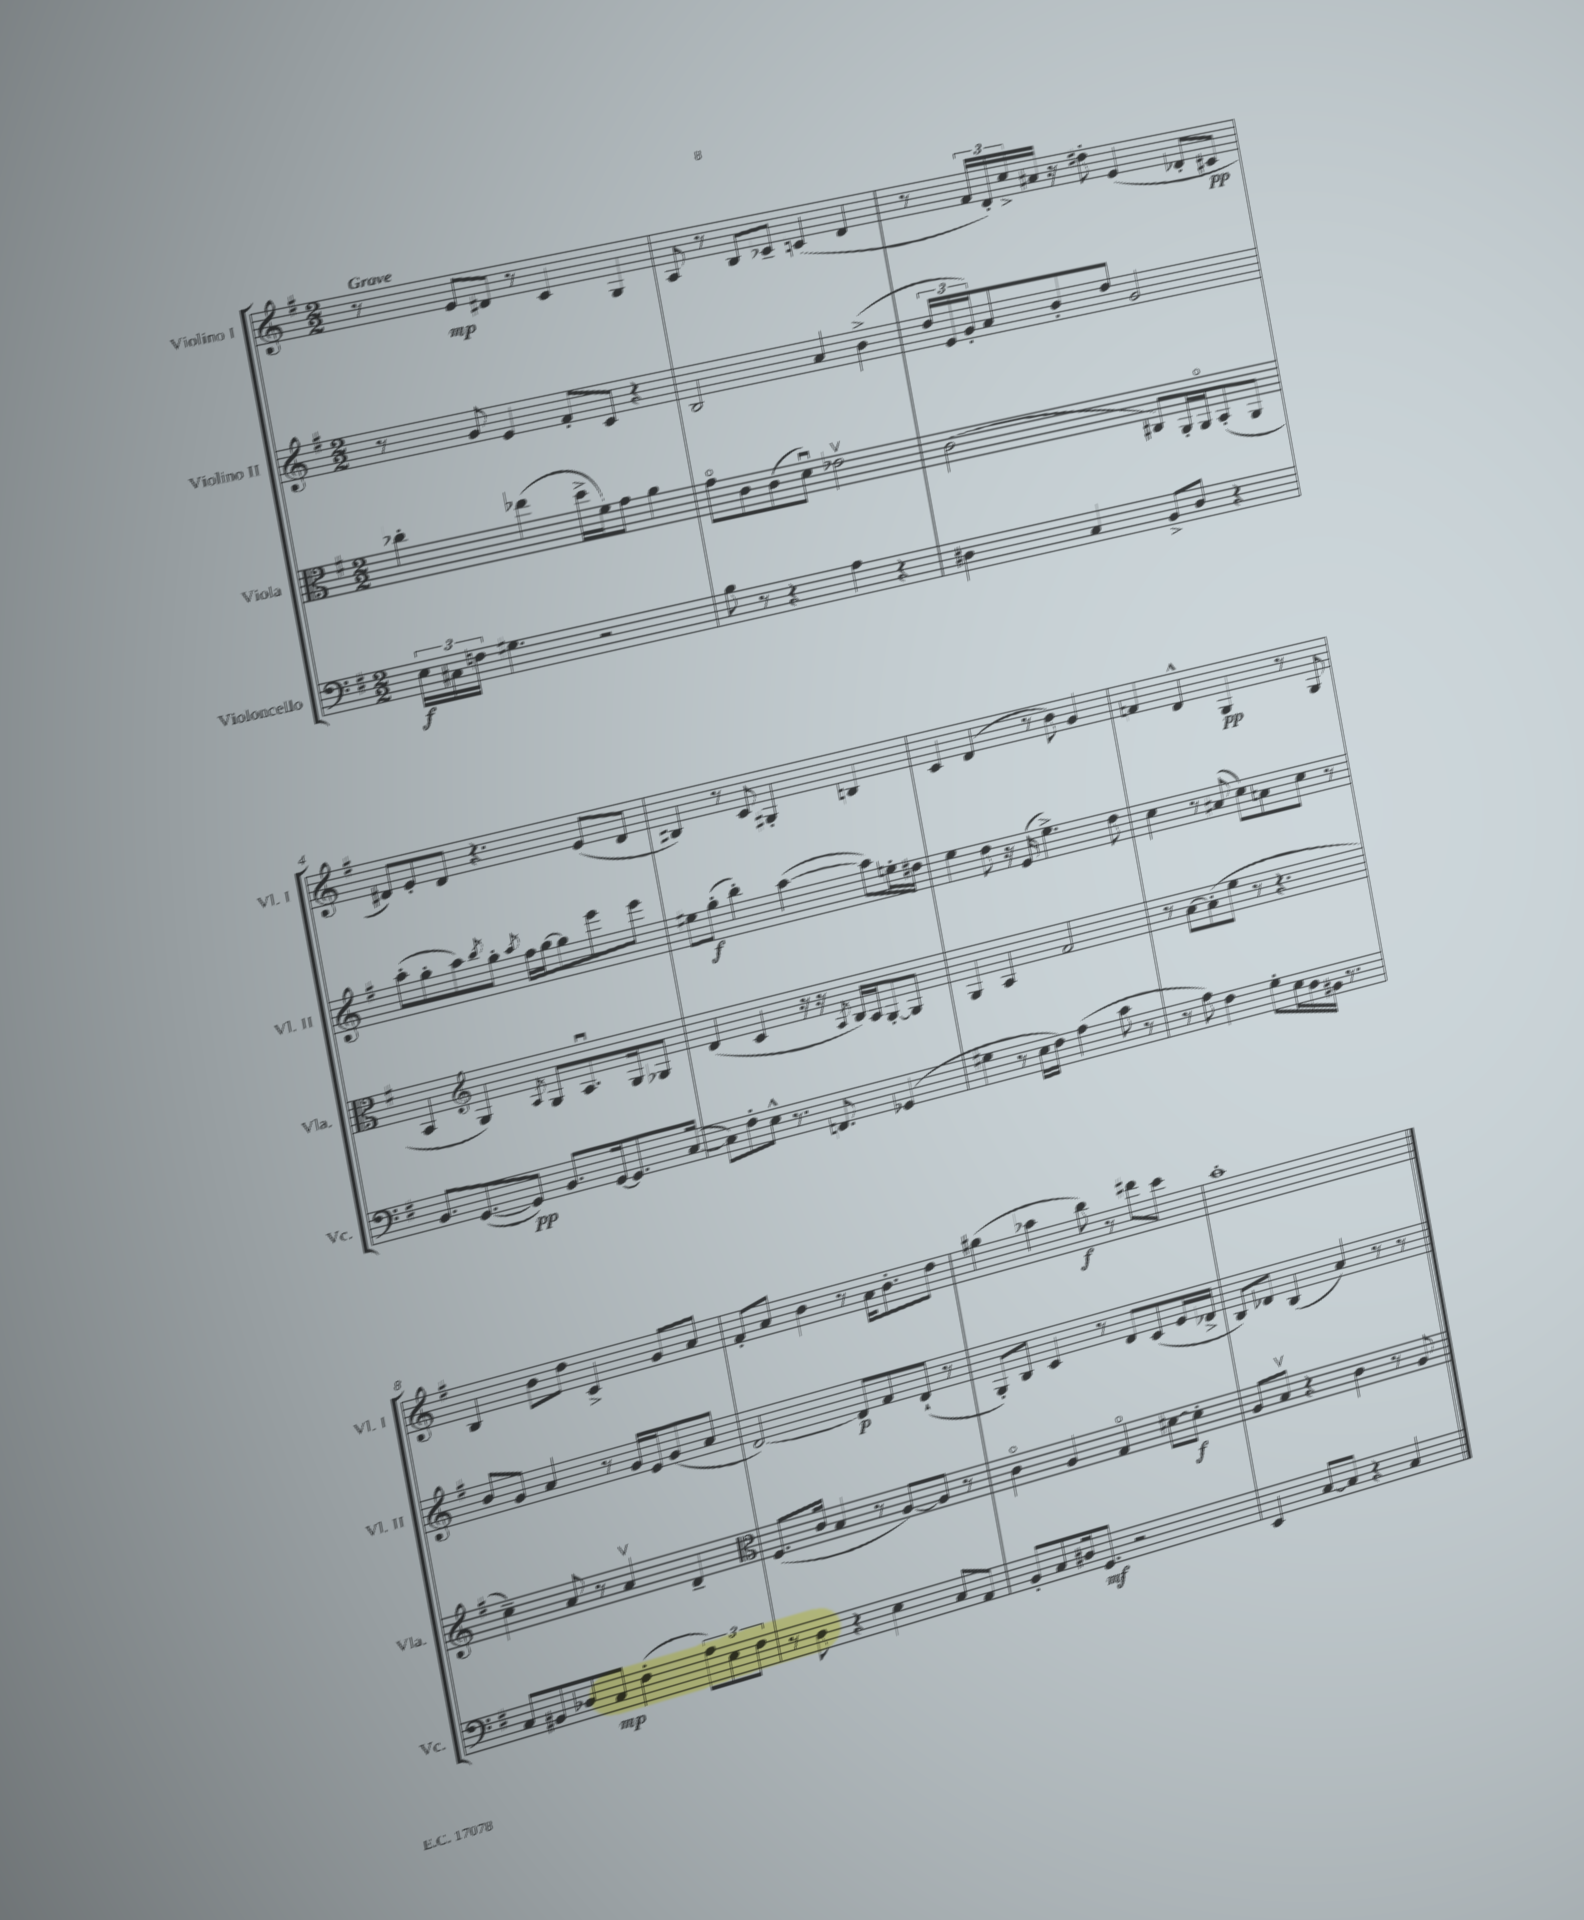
<<
\new StaffGroup <<
\new Staff = "s0" \with { instrumentName = "Violino I" shortInstrumentName = "Vl. I" } {
    \clef treble \key g \major \numericTimeSignature \time 2/2 \tempo "Grave"
    r8 e'8\mp dis'8 r8 c'4 g4 |
    a8 r8 b8 ces'8-- c'4( d'4 |
    r8 \tuplet 3/2 { fis'16 d'16-.) c''16-> } ais'16 r16 dis''8-. e'4( des'8-. cis'8\pp |
    dis'8) e'8-. dis'8 r4. e'8( dis'8 |
    bis4) r8 c'8 gis4-. b4 |
    c'4 d'4( r8 b'8) g'4 |
    f'4 d'4-^ g4\pp r8 g8 |
    b4 b'8 d''8 c'4-> g'8 a'8 |
    fis'8-. a'8 b'4 r8 a'16 b'8.-. d''8 |
    gis''4( aes''4 b''8\f) r8 dis'''8 c'''8 |
    a''1-. \bar "|." |
}
\new Staff = "s1" \with { instrumentName = "Violino II" shortInstrumentName = "Vl. II" } {
    \clef treble \key g \major \numericTimeSignature \time 2/2
    r8 g'8 e'4 fis'8-. c'8 r4 |
    b2 a'4 b'4->( |
    \tuplet 3/2 { d''16 e'16 g'16-.) } a'8 b'8-. d''8 g'2 |
    a''8-.( g''8-. a''8) \acciaccatura { b''8 } g''8-. \acciaccatura { a''8 } fis''16 g''16~ g''8 e'''8 e'''8 |
    eis''8 g''8-.\f( b''4-.) a''4~( a''8) e''16-. dis''16 |
    e''4 d''8 r16 e'16( e''4.->) d''8 |
    c''4 r8 ais'8( c''8) a'8 c''8 r8 |
    b'8 g'8 a'4 r8 g'16 e'16 g'8( a'8 |
    d'2~) d'8\p fis'8 d'8-!( r8 |
    g8-.) b8 c'4 r8 d'8 c'8( e'16 des'16-> |
    b8) des'8 b4( a'4) r8 r8 \bar "|." |
}
\new Staff = "s2" \with { instrumentName = "Viola" shortInstrumentName = "Vla." } {
    \clef alto \key g \major \numericTimeSignature \time 2/2
    ces''4-. ees''4( d''16-> fis'16) g'8 a'4 |
    g'8\flageolet c'8 c'8( d'8\downbow) ees'2\upbow |
    c'2( cis8) a,16-. a,16\flageolet b,8-.( a,8 |
    b,4 \clef treble g4) \acciaccatura { a8 } g8 a8.\downbow g16 ges8 |
    d'4( c'4 r16 r16 \acciaccatura { a8 } b16) a16 g8~-. g8 |
    g4 a4 fis'2 |
    r8 a'8~ a'8-.( e''8 r8 r4. |
    c''4--) a'8 r8 a'4\upbow d'4-- |
    \clef alto fis8.( c'16 b4 r8 a8~) a8 r8 |
    c'4\flageolet a4 g4\flageolet dis'8~ dis'8-.\f |
    a8 b8\upbow r4 c'4 r8 a8 \bar "|." |
}
\new Staff = "s3" \with { instrumentName = "Violoncello" shortInstrumentName = "Vc." } {
    \clef bass \key g \major \numericTimeSignature \time 2/2
    \tuplet 3/2 { e16\f cis16 f16 } gis4. r2 |
    b8 r8 r4 a4 r4 |
    dis4 c4 b,8-> dis8 r4 |
    b,8. g,8.~( g,8\pp) b,8. g,16~ g,8. c16~( |
    c8) fis8-. e8-^ r8. f,8. ges,4( |
    gis4 r8 e16 fis16) a4( c'8 r8 |
    r8 a8) fis4 g8-. e16 d16 bis,16 r8. |
    c8 bis,8 des8 c8\mp fis4-.( \tuplet 3/2 { a8) e8 fis8 } |
    r8 d8 r4 e4 c8 a,8 |
    b,8-. c8 dis16 g,8.\mf r2 |
    e,4 c8~ c8 r4 c4 \bar "|." |
}
>>
>>
